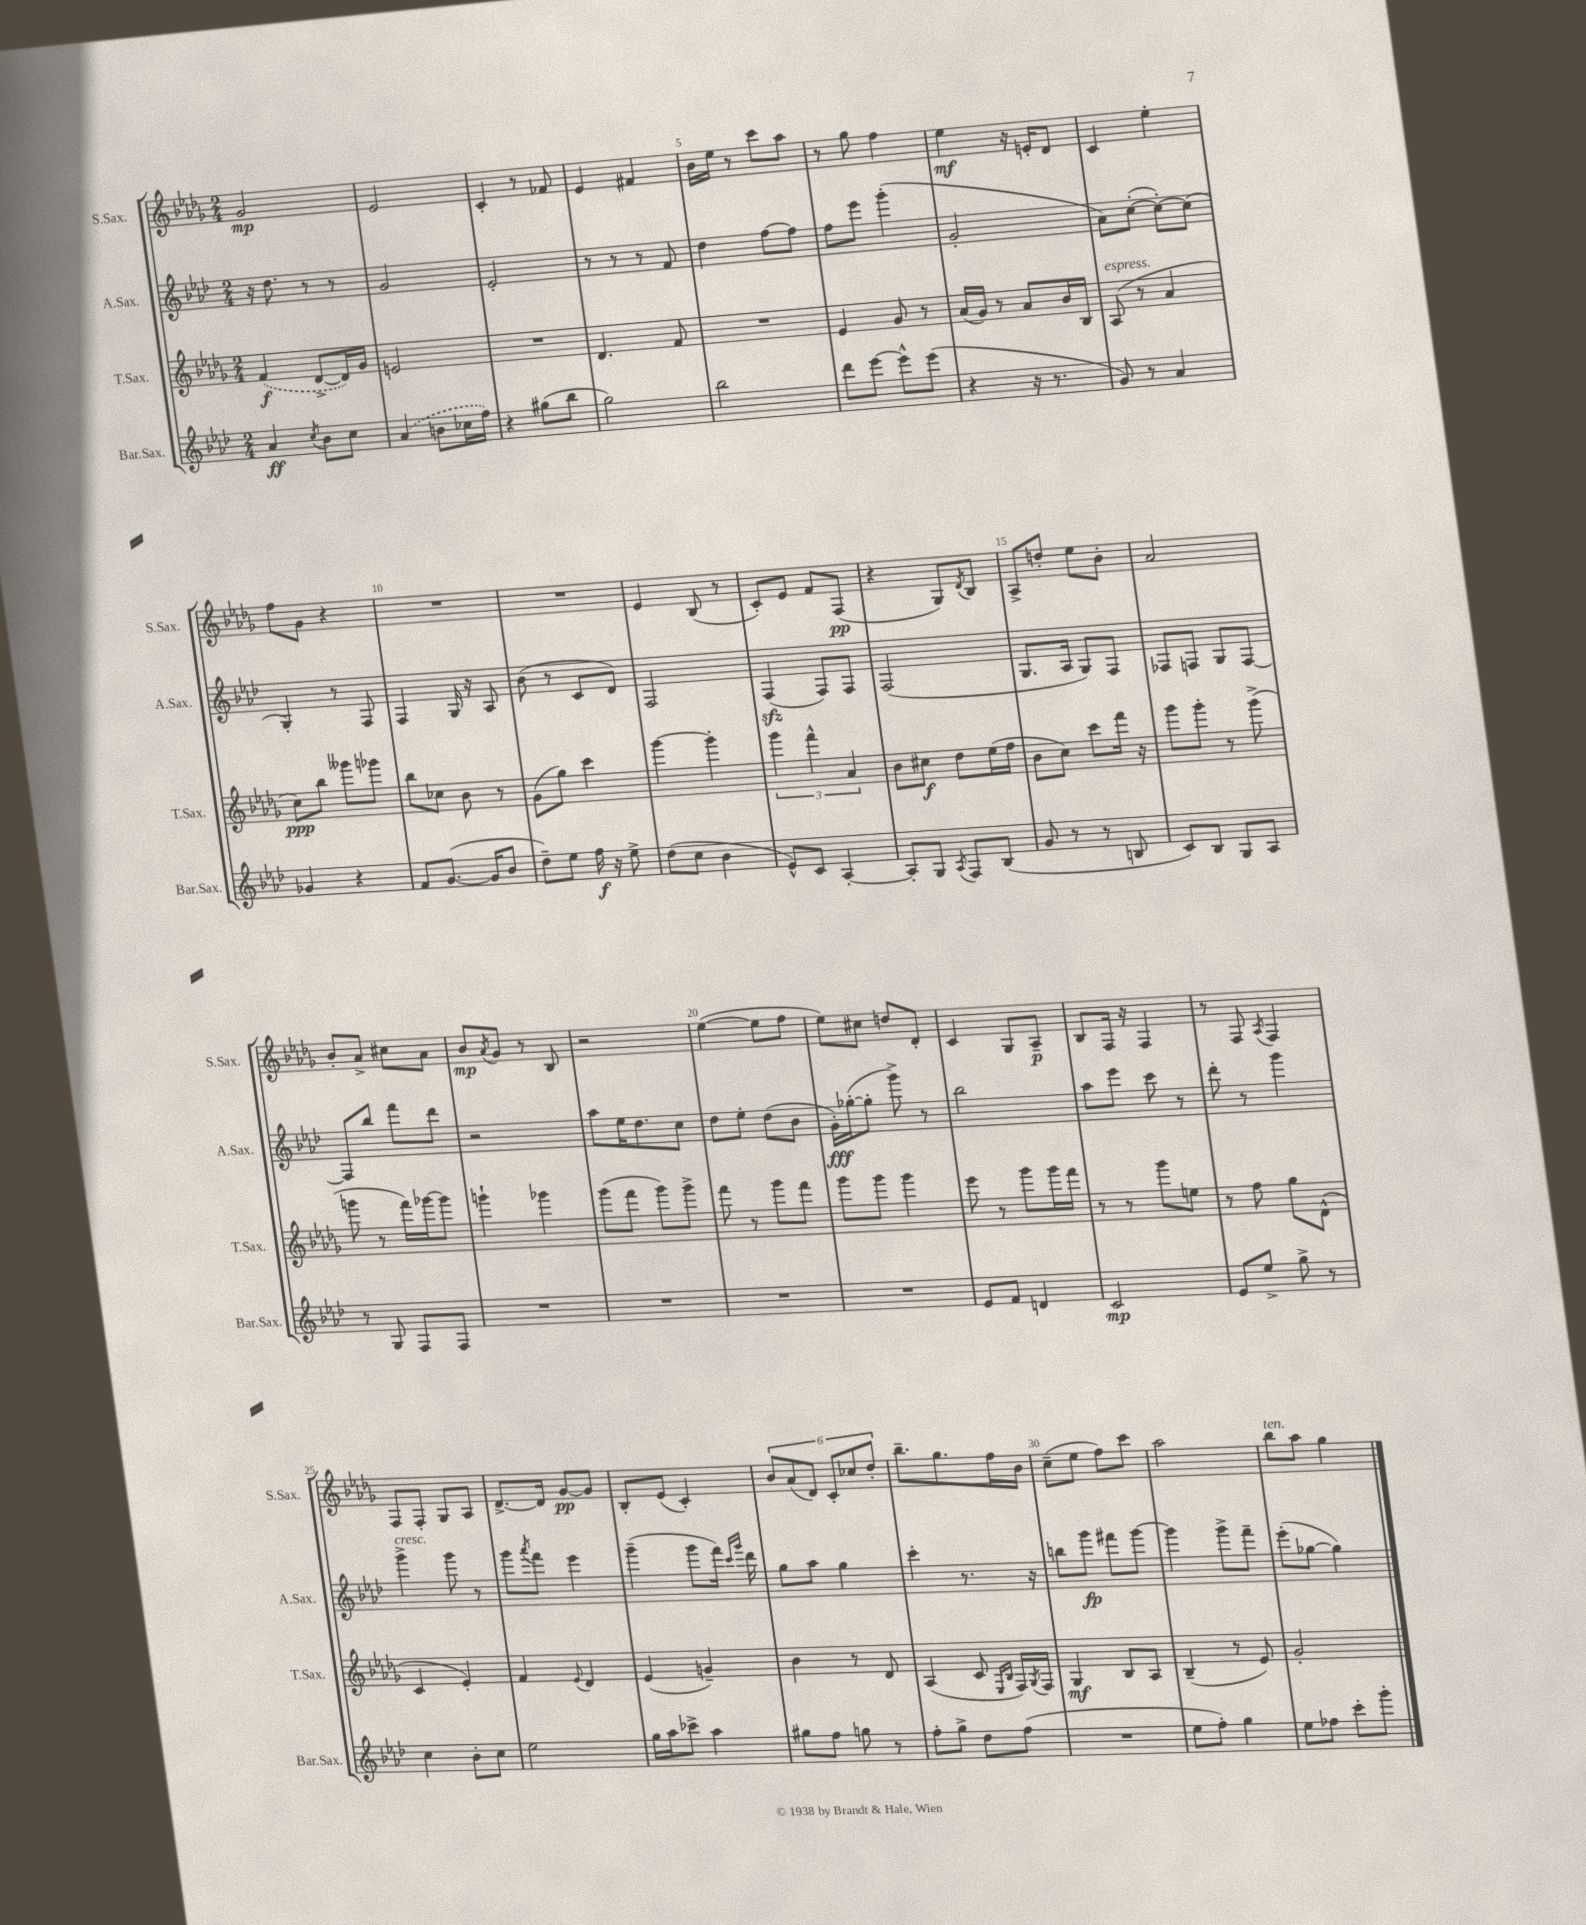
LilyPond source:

<<
\new StaffGroup <<
\new Staff = "s0" \with { instrumentName = "S.Sax." shortInstrumentName = "S.Sax." } {
    \clef treble \key des \major \numericTimeSignature \time 2/4
    ges'2\mp |
    ees'2 |
    c'4-. r8 fes'8 |
    ees'4 fis'4 |
    bes'16 ees''16 r8 c'''8 aes''8 |
    r8 ges''8 f''4 |
    ees''4\mf r16 e'16-. des'8 |
    c'4 ees''4-. |
    f''8 ges'8 r4 |
    R2 |
    R2 |
    ees'4 bes8( r8 |
    c'8-.) ees'8 f'8 f8\pp( |
    r4 ges8) \acciaccatura { des'8 } bes8 |
    aes8-> d''8-. ees''8 bes'8-. |
    aes'2 |
    bes'8-. aes'8-> cis''8 aes'8 |
    bes'8\mp \acciaccatura { aes'8 } ges'8 r8 bes8 |
    r2 |
    ees''4~( ees''8 f''8 |
    ees''8) cis''8 d''8 des'8-. |
    c'4 ges8 aes8--\p |
    bes8 f16 r16 f4 |
    r8 f8 \acciaccatura { aes8 } f4 |
    f8 f8-. ges8 aes8 |
    des'8.~-> des'16 ges'8~\pp ges'8 |
    bes8-. ees'8( c'4-.) |
    \tuplet 6/4 { bes'8 aes'8( des'8) c'8-. ces''8 des''8-. } |
    bes''8.-- ges''8. f''16 bes'16 |
    c''8--( ees''8 f''8) c'''8 |
    aes''2 |
    bes''8^\markup { \italic "ten." } aes''8 ges''4 \bar "|." |
}
\new Staff = "s1" \with { instrumentName = "A.Sax." shortInstrumentName = "A.Sax." } {
    \clef treble \key aes \major \numericTimeSignature \time 2/4
    r16 des''8. r8 r8 |
    g'2 |
    ees'2-. |
    r8 r8 r8 f'8 |
    des''4 f''8~ f''8 |
    f''8 ees'''8 g'''4-.( |
    g'2-. |
    aes'8) c''8~-.( c''8~-.) c''8( |
    g4-.) r8 f8 |
    f4 g16 r16 aes8 |
    bes'8( r8 c'8 des'8) |
    f2 |
    f4\sfz( f8) f8 |
    f2( |
    g8. aes16 g8) f8 |
    fes8 f8 g8 f8~ |
    f8 bes''8 f'''8 des'''8 |
    r2 |
    aes''8 ees''16 des''8. c''8 |
    des''8 ees''8-. des''8( bes'8 |
    g'16-.\fff) ges''16~-.( ges''8-. g'''8->) r8 |
    bes''2 |
    aes''8 ees'''8 c'''8 r8 |
    des'''8-. r8 g'''4 |
    g'''4->^\markup { \italic "cresc." } g'''8 r8 |
    g'''8 \acciaccatura { aes'''8 } f'''8 ees'''4 |
    g'''4--( g'''8 f'''16) \grace { c'''16 g'''16 } des'''16 |
    g''8 aes''8 g''4 |
    c'''4-. r8. r16 |
    b''8 g'''8\fp fis'''8 g'''8~ |
    g'''4 g'''8-> f'''8-- |
    ees'''8-.( ges''8~ ges''4) \bar "|." |
}
\new Staff = "s2" \with { instrumentName = "T.Sax." shortInstrumentName = "T.Sax." } {
    \clef treble \key des \major \numericTimeSignature \time 2/4
    \once \slurDashed f'4\f( des'8~-> des'16) ges'16 |
    e'2 |
    R2 |
    des'4. f'8 |
    R2 |
    ees'4 ges'8 r8 |
    aes'16( ges'16) r8 aes'8 bes'16 bes16 |
    aes8^\markup { \italic "espress." }( r8 aes'4 |
    c''8\ppp) bes''8 geses'''8 ges'''8 |
    bes''8 ces''8 bes'8 r8 |
    ges'8( ges''8) c'''4 |
    ges'''4~ ges'''4-. |
    \tuplet 3/2 { ges'''4 f'''4-^ aes'4 } |
    bes'8 cis''8\f des''8 ees''16( f''16 |
    bes'8 c''8) c'''8 f'''16 r16 |
    ges'''8 ges'''8-. r8 ges'''8->( |
    g'''8 r8 f'''16) ges'''16~ ges'''8 |
    g'''4-! ges'''4 |
    ges'''8( f'''8 ges'''8) ges'''8-> |
    f'''8 r8 ges'''8 f'''8 |
    ges'''8 ges'''8 ges'''4 |
    ees'''8 r8 ges'''8 ges'''16 f'''16 |
    r8 r8 ges'''8 e''8 |
    r8 f''8 ges''8 des'8-^( |
    c'4 ees'4-.) |
    f'4 \appoggiatura { ees'8 } des'4 |
    ees'4( g'4--) |
    bes'4 r8 des'8 |
    aes4( c'8 \grace { ees16 bes16 } f16) \acciaccatura { ges8 } f16 |
    ges4\mf bes8 aes8 |
    bes4--( r8 ees'8) |
    ges'2-. \bar "|." |
}
\new Staff = "s3" \with { instrumentName = "Bar.Sax." shortInstrumentName = "Bar.Sax." } {
    \clef treble \key aes \major \numericTimeSignature \time 2/4
    aes'4\ff \acciaccatura { c''8 } bes'8 c''8 |
    \once \slurDashed aes'4( b'8 ces''16 f''16) |
    r4 gis''8( bes''8 |
    g''2) |
    bes''2 |
    des'''8 ees'''8~ ees'''8-^ ees'''8( |
    r4 r16 r8. |
    g'8) r8 aes'4 |
    ges'4 r4 |
    f'8 g'8.~( g'16 bes'8 |
    des''8--) ees''8 f''16\f r16 ees''8-> |
    des''8( c''8 bes'4 |
    ees'8-^) c'8 aes4~-. |
    aes8-. g8 \acciaccatura { aes8 } f8 bes8( |
    g'8 r8 r8 b8 |
    c'8) bes8 g8 aes8 |
    r8 g8 f8 f8 |
    R2 |
    R2 |
    R2 |
    R2 |
    ees'8 f'8 d'4 |
    c'2\mp |
    ees'8 ees''8-> g''8-> r8 |
    c''4 bes'8-. c''8 |
    ees''2 |
    g''16 aes''16 ces'''8-> aes''4 |
    gis''8 f''8 g''8 r8 |
    f''8-. g''8-> des''8 f''8( |
    R2 |
    ees''8 f''8-.) g''4 |
    ees''8 fes''8 c'''8-. g'''8-. \bar "|." |
}
>>
>>
\layout { \context { \Score \override BarNumber.break-visibility = ##(#f #t #t) barNumberVisibility = #(every-nth-bar-number-visible 5) } }
